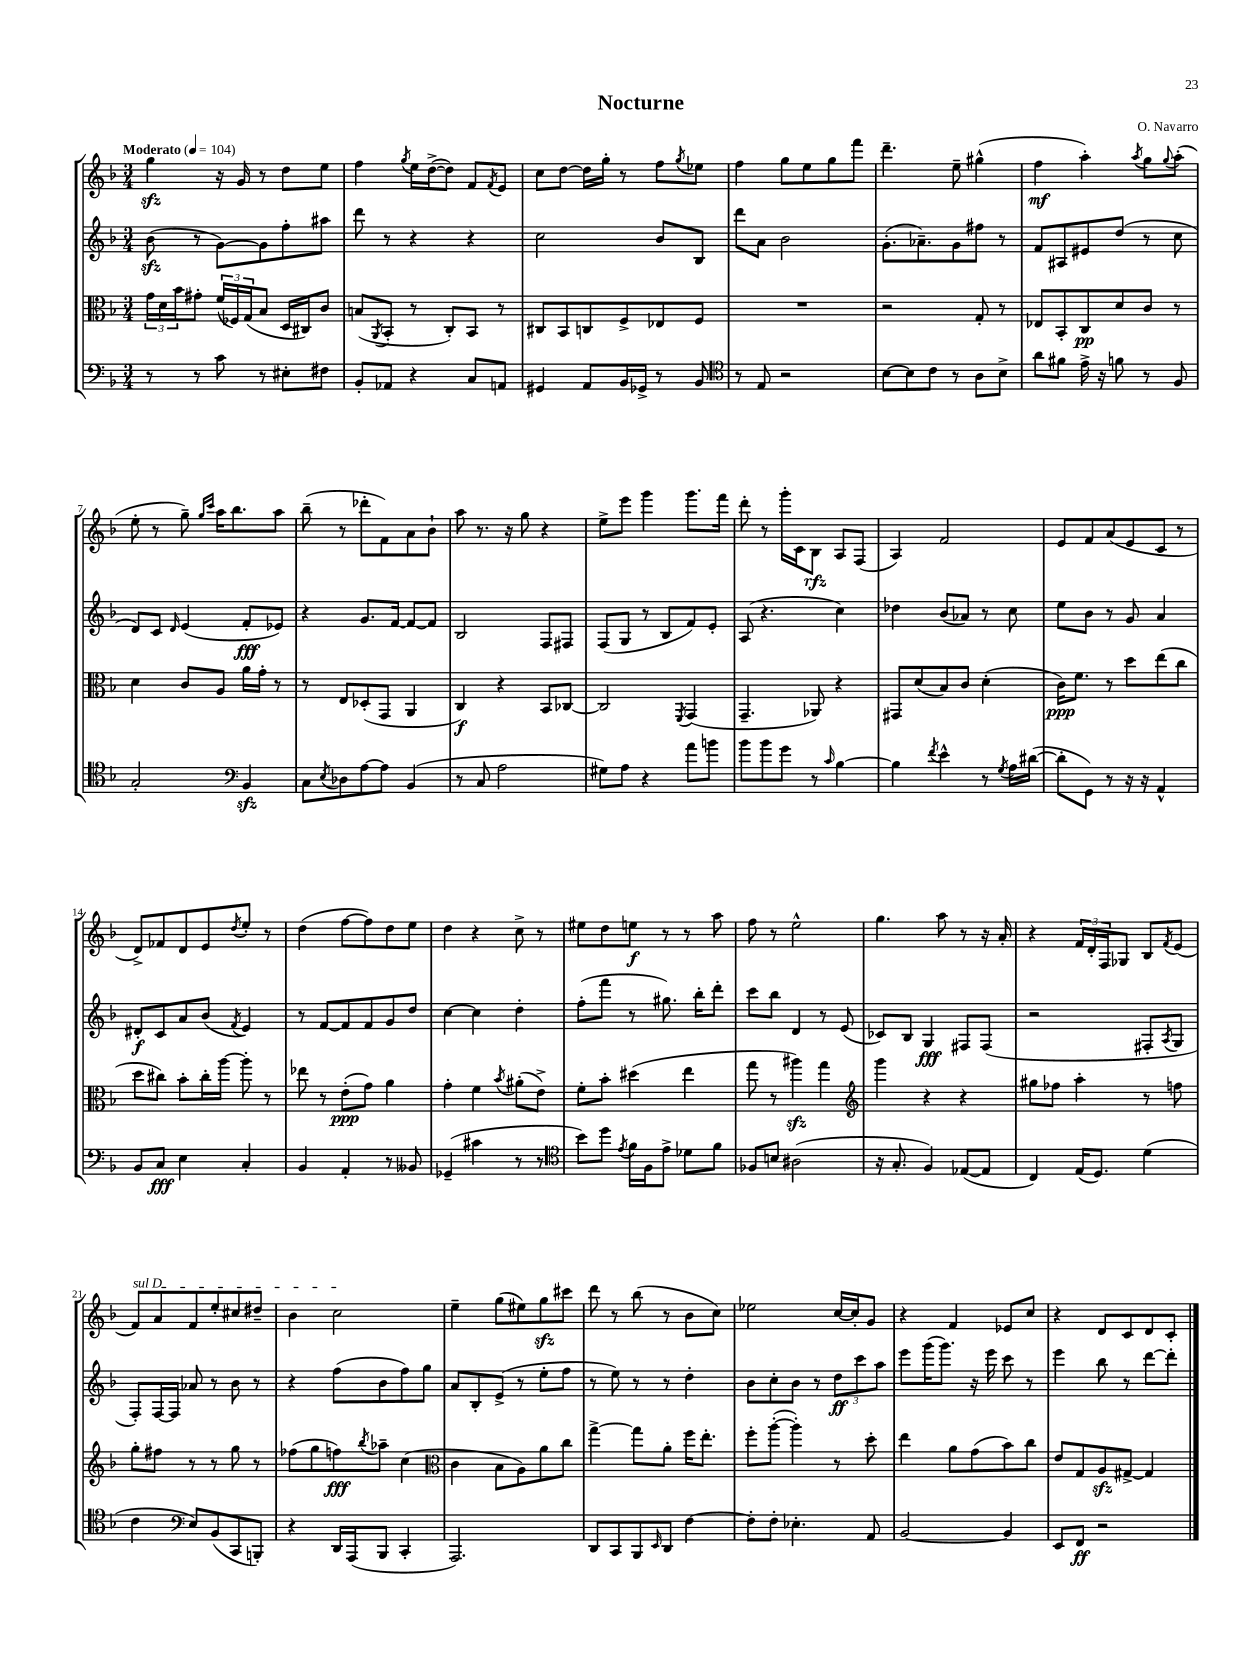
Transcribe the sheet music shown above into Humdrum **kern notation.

**kern	**dynam	**kern	**dynam	**kern	**dynam	**kern	**dynam
*part4	*part4	*part3	*part3	*part2	*part2	*part1	*part1
*staff4	*staff4	*staff3	*staff3	*staff2	*staff2	*staff1	*staff1
*clefF4	*	*clefC3	*	*clefG2	*	*clefG2	*
*k[b-]	*	*k[b-]	*	*k[b-]	*	*k[b-]	*
*M3/4	*	*M3/4	*	*M3/4	*	*M3/4	*
*MM104	*	*MM104	*	*MM104	*	*MM104	*
=1	=1	=1	=1	=1	=1	=1	=1
!	!	!	!	!	!	!LO:TX:a:B:t=Moderato	!
8r	.	24g\LL	.	(8b-zz\	.	4ggzz\	.
.	.	24d\	.	.	.	.	.
.	.	24b-\J	.	.	.	.	.
8r	.	8g#X'\J	.	8r	.	.	.
8c\	.	(24f/LL	.	[8g\L)	.	16r	.
.	.	24F-X/)	.	.	.	.	.
.	.	.	.	.	.	16g/	.
.	.	(24G/J	.	.	.	.	.
8r	.	8B-/J	.	8g\]	.	8r	.
8E#X'\L	.	16D/LL	.	8ff'\	.	8dd\L	.
.	.	16C#X/J)	.	.	.	.	.
8F#X\J	.	8c/J	.	8aa#X\J	.	8ee\J	.
=2	=2	=2	=2	=2	=2	=2	=2
8BB-'/L	.	(8Bn/L	.	8ddd\	.	4ff\	.
.	.	8qAA/	.	.	.	.	.
8AA-X/J	.	8BB-'/J	.	8r	.	.	.
.	.	.	.	.	.	8qgg/	.
4r	.	8r	.	4r	.	16ee\LL	.
.	.	.	.	.	.	([16dd^\J	.
.	.	8C'/L)	.	.	.	8dd\J])	.
8C/L	.	8BB-/J	.	4r	.	8f/L	.
.	.	.	.	.	.	8qf/	.
8AAn/J	.	8r	.	.	.	8e/J	.
=3	=3	=3	=3	=3	=3	=3	=3
4GG#X/	.	8C#X/L	.	2cc\	.	8cc\L	.
.	.	8BB-/	.	.	.	[8dd\J	.
8AA/L	.	8Cn/	.	.	.	16dd\LL]	.
.	.	.	.	.	.	16gg'\JJ	.
16BB-/L	.	8F^/	.	.	.	8r	.
16GG-X^/JJ	.	.	.	.	.	.	.
8r	.	8E-X/	.	8b-/L	.	8ff\L	.
.	.	.	.	.	.	8qgg/	.
8BB-/	.	8F/J	.	8B-/J	.	8ee-X\J	.
=4	=4	=4	=4	=4	=4	=4	=4
*clefC4	*	*	*	*	*	*	*
8r	.	2.r	.	8ddd\L	.	4ff\	.
8E/	.	.	.	8a\J	.	.	.
2r	.	.	.	2b-\	.	8gg\L	.
.	.	.	.	.	.	8ee\	.
.	.	.	.	.	.	8gg\	.
.	.	.	.	.	.	8fff\J	.
=5	=5	=5	=5	=5	=5	=5	=5
[8B-\L	.	2r	.	(8.g'\L	.	4.ddd~\	.
8B-\]	.	.	.	.	.	.	.
.	.	.	.	8.a-X~\)	.	.	.
8c\J	.	.	.	.	.	.	.
8r	.	.	.	8g\	.	8ee~\	.
8A\L	.	8G'/	.	8ff#X\J	.	(4gg#X^^\	.
8B-^\J	.	8r	.	8r	.	.	.
=6	=6	=6	=6	=6	=6	=6	=6
8a\L	.	8E-X/L	.	8f/L	.	4ff\	mf
8f#X\J	.	8BB-'/	.	8A#X/	.	.	.
16e^\	.	8C/	pp	8e#X/	.	4aa'\)	.
16r	.	.	.	.	.	.	.
8fn\	.	8d/	.	(8dd/J	.	.	.
.	.	.	.	.	.	8qaa/	.
8r	.	8c/J	.	8r	.	8gg\L	.
.	.	.	.	.	.	8qqgg/	.
8F/	.	8r	.	8cc\	.	(8aa'\J	.
!!LO:LB:g=z
=7	=7	=7	=7	=7	=7	=7	=7
2G'/	.	4d\	.	8d/L)	.	8ee'\	.
.	.	.	.	8c/J	.	8r	.
.	.	.	.	16qqd/	.	.	.
.	.	8c/L	.	(4e/	.	8gg~\)	.
.	.	.	.	.	.	16qqgg/LL	.
.	.	.	.	.	.	16qqccc/JJ	.
.	.	8A/J	.	.	.	16aa\KL	.
.	.	.	.	.	.	8.bb-\	.
*clefF4	*	*	*	*	*	*	*
4BB-zz/	.	16a\LL	.	8f'/L	fff	.	.
.	.	16g'\JJ	.	.	.	.	.
.	.	8r	.	8e-X/J)	.	8aa\J	.
=8	=8	=8	=8	=8	=8	=8	=8
8C\L	.	8r	.	4r	.	(8bb-~\	.
8qE/	.	.	.	.	.	.	.
8D-X\	.	8E/L	.	.	.	8r	.
[8A\	.	(8D-X'/	.	8.g/L	.	8ddd-X'\L	.
8A\J]	.	8GG/J	.	.	.	8f\)	.
.	.	.	.	[16f/Jk	.	.	.
(4BB-/	.	4AA/	.	8f/L_	.	8a\	.
.	.	.	.	8f/J]	.	8b-`\J	.
=9	=9	=9	=9	=9	=9	=9	=9
8r	.	4C/)	f	2B-/	.	8aa\	.
8C/	.	.	.	.	.	8.r	.
2A\	.	4r	.	.	.	.	.
.	.	.	.	.	.	16r	.
.	.	.	.	.	.	8gg\	.
.	.	8BB-/L	.	8F/L	.	4r	.
.	.	[8C-X/J	.	8F#X/J	.	.	.
=10	=10	=10	=10	=10	=10	=10	=10
8G#X\L)	.	2C-/]	.	(8F/L	.	8ee^\L	.
8A\J	.	.	.	8G/J	.	8eee\J	.
4r	.	.	.	8r	.	4ggg\	.
.	.	.	.	8B-/L	.	.	.
.	.	8qFF/	.	.	.	.	.
8a\L	.	(4GG/	.	8f/)	.	8.ggg\L	.
8bn\J	.	.	.	8e'/J	.	.	.
.	.	.	.	.	.	16fff\Jk	.
=11	=11	=11	=11	=11	=11	=11	=11
8b-\L	.	4.GG~/	.	(8A/	.	8ddd'\	.
8b-\	.	.	.	4.r	.	8r	.
8g\J	.	.	.	.	.	16ggg'\LL	.
.	.	.	.	.	.	16c\J	.
8r	.	8AA-X/)	.	.	.	8B-\J	rfz
16qqc/	.	.	.	.	.	.	.
[4B-\	.	4r	.	4cc\)	.	8A/L	.
.	.	.	.	.	.	(8F/J	.
=12	=12	=12	=12	=12	=12	=12	=12
4B-\]	.	8GG#X/L	.	4dd-X\	.	4A/)	.
.	.	(8d/	.	.	.	.	.
8qf/	.	.	.	.	.	.	.
4e^^\	.	8B-/)	.	(8b-/L	.	2f/	.
.	.	8c/J	.	8a-X/J)	.	.	.
8r	.	(4d'\	.	8r	.	.	.
8qG/	.	.	.	.	.	.	.
16A\LL	.	.	.	8cc\	.	.	.
([16d#X\JJ	.	.	.	.	.	.	.
=13	=13	=13	=13	=13	=13	=13	=13
8d#'\L]	.	16c\KL)	ppp	8ee\L	.	8e/L	.
.	.	8.f\J	.	.	.	.	.
8GG\J)	.	.	.	8b-\J	.	8f/	.
8r	.	8r	.	8r	.	(8a/	.
16r	.	8dd\L	.	8g/	.	8e/	.
16r	.	.	.	.	.	.	.
4AA^^/	.	(8ee\	.	4a/	.	8c/J	.
.	.	8cc\J	.	.	.	8r	.
!!LO:LB:g=z
=14	=14	=14	=14	=14	=14	=14	=14
8BB-/L	.	8dd\L	.	8d#X'/L	f	8d^/L)	.
8C/J	fff	8cc#X\J)	.	8c/	.	8f-X/	.
4E\	.	8b-'\L	.	8a/	.	8d/	.
.	.	16cc#'\L	.	(8b-/J	.	8e/	.
.	.	[16aa\JJ	.	.	.	.	.
.	.	.	.	8qf/	.	8qdd/	.
4C'/	.	8aa'\]	.	4e/)	.	8ee'/J	.
.	.	8r	.	.	.	8r	.
=15	=15	=15	=15	=15	=15	=15	=15
4BB-/	.	8ee-X\	.	8r	.	(4dd\	.
.	.	8r	.	[8f/L	.	.	.
4AA'/	.	(8e'\L	ppp	8f/]	.	[8ff\L	.
.	.	8g\J)	.	8f/	.	8ff\])	.
8r	.	4a\	.	8g/	.	8dd\	.
8BB--X/	.	.	.	8dd/J	.	8ee\J	.
=16	=16	=16	=16	=16	=16	=16	=16
(4GG-X~/	.	4g'\	.	[4cc\	.	4dd\	.
4c#X\	.	4f\	.	4cc\]	.	4r	.
.	.	8qb-/	.	.	.	.	.
8r	.	(8a#X'\L	.	4dd'\	.	8cc^\	.
8r	.	8e^\J)	.	.	.	8r	.
=17	=17	=17	=17	=17	=17	=17	=17
*clefC4	*	*	*	*	*	*	*
8b-\L)	.	8f'\L	.	(8ff'\L	.	8ee#X\L	.
8dd\J	.	8b-'\J	.	8fff\J	.	8dd\	.
8qe/	.	.	.	.	.	.	.
16f\LL	.	(4dd#X\	.	8r	.	8een\J	f
16F\J	.	.	.	.	.	.	.
8e^\J	.	.	.	8.gg#X\)	.	8r	.
8d-X\L	.	4ee\	.	.	.	8r	.
.	.	.	.	16bb-'\KL	.	.	.
8f\J	.	.	.	8ddd'\J	.	8aa\	.
=18	=18	=18	=18	=18	=18	=18	=18
8F-X/L	.	8gg\	.	8ccc\L	.	8ff\	.
8Bn/J	.	8r	.	8bb-\J	.	8r	.
(2A#X\	.	4aa#Xzz\)	.	4d/	.	2ee^^\	.
.	.	4gg\	.	8r	.	.	.
.	.	.	.	(8e/	.	.	.
=19	=19	=19	=19	=19	=19	=19	=19
*	*	*clefG2	*	*	*	*	*
16r	.	4ggg\	.	8c-X/L)	.	4.gg\	.
8.G'/	.	.	.	.	.	.	.
.	.	.	.	8B-/J	.	.	.
4F/)	.	4r	.	4G/	fff	.	.
.	.	.	.	.	.	8aa\	.
([8E-X/L	.	4r	.	8F#X/L	.	8r	.
8E-/J]	.	.	.	(8F#/J	.	16r	.
.	.	.	.	.	.	16a'/	.
=20	=20	=20	=20	=20	=20	=20	=20
4C/)	.	8gg#X\L	.	2r	.	4r	.
.	.	8ff-X\J	.	.	.	.	.
(16E/KL	.	4aa'\	.	.	.	24f/LL	.
.	.	.	.	.	.	24d'/	.
8.D/J)	.	.	.	.	.	.	.
.	.	.	.	.	.	24F/J	.
.	.	.	.	.	.	8G-X/J	.
(4d\	.	8r	.	8F#X'/L	.	8B-/L	.
.	.	.	.	8qA/	.	8qf/	.
.	.	8ffn\	.	8G/J	.	(8e/J	.
!!LO:LB:g=z
=21	=21	=21	=21	=21	=21	=21	=21
!	!	!	!	!	!	!LO:TX:a:i:t=sul D	!
4c\	.	8gg'\L	.	8F'/L)	.	8f/L)	.
.	.	8ff#X\J	.	[16F/L	.	8a/	.
.	.	.	.	16F/JJ]	.	.	.
*clefF4	*	*	*	*	*	*	*
8E/L)	.	8r	.	8a-X/	.	8f/	.
(8BB-/	.	8r	.	8r	.	8ee'/	.
8CC/	.	8gg\	.	8b-\	.	8cc#X/	.
8BBBn'/J)	.	8r	.	8r	.	8dd#X~/J	.
=22	=22	=22	=22	=22	=22	=22	=22
4r	.	(8ff-X\L	.	4r	.	4b-\	.
.	.	8gg\	.	.	.	.	.
16DD/LL	.	8ffn\)	fff	(8ff\L	.	2cc\	.
(16AAA/J	.	.	.	.	.	.	.
.	.	8qbb-/	.	.	.	.	.
8BBB-/J	.	8aa-X~\J	.	8b-\	.	.	.
4CC'/	.	(4cc\	.	8ff\)	.	.	.
.	.	.	.	8gg\J	.	.	.
=23	=23	=23	=23	=23	=23	=23	=23
*	*	*clefC3	*	*	*	*	*
2.AAA/)	.	4c\	.	8a/L	.	4ee~\	.
.	.	.	.	8B-'/	.	.	.
.	.	8B-\L	.	(8e^/J	.	(8gg\L	.
.	.	8A\)	.	8r	.	8ee#X\)	.
.	.	8a\	.	8ee'\L	.	8ggzz\	.
.	.	8cc\J	.	8ff\J	.	8ccc#X\J	.
=24	=24	=24	=24	=24	=24	=24	=24
8DD/L	.	[4gg^\	.	8r	.	8ddd\	.
8CC/	.	.	.	8ee\)	.	8r	.
8BBB-/	.	8gg\L]	.	8r	.	(8bb-\	.
16qqEE/	.	.	.	.	.	.	.
8DD/J	.	8a'\J	.	8r	.	8r	.
[4F\	.	16ff\KL	.	4dd'\	.	8b-\L	.
.	.	8.ee'\J	.	.	.	.	.
.	.	.	.	.	.	8cc\J)	.
=25	=25	=25	=25	=25	=25	=25	=25
8F'\L]	.	8ff'\L	.	8b-\L	.	2ee-X\	.
8F'\J	.	([8aa'\J	.	8cc'\	.	.	.
4.E-X'\	.	4aa'\])	.	8b-\J	.	.	.
.	.	.	.	8r	.	.	.
.	.	8r	.	12dd\L	ff	[16cc/LL	.
.	.	.	.	.	.	16cc'/J]	.
.	.	.	.	12ccc\	.	.	.
8AA/	.	8dd'\	.	.	.	8g/J	.
.	.	.	.	12aa\J	.	.	.
=26	=26	=26	=26	=26	=26	=26	=26
[2BB-/	.	4ee\	.	8eee\L	.	4r	.
.	.	.	.	(16ggg\K	.	.	.
.	.	.	.	8.ggg\J)	.	.	.
.	.	8a\L	.	.	.	4f/	.
.	.	(8g\	.	16r	.	.	.
.	.	.	.	16eee\	.	.	.
4BB-/]	.	8b-\)	.	8ccc\	.	8e-X/L	.
.	.	8cc\J	.	8r	.	8cc/J	.
=27	=27	=27	=27	=27	=27	=27	=27
8EE/L	.	8e/L	.	4eee\	.	4r	.
8FF/J	ff	8G/	.	.	.	.	.
2r	.	8Azz/	.	8bb-\	.	8d/L	.
.	.	[8G#X^/J	.	8r	.	8c/	.
.	.	4G#/]	.	[8ddd\L	.	8d/	.
.	.	.	.	8ddd'\J]	.	8c'/J	.
==	==	==	==	==	==	==	==
*-	*-	*-	*-	*-	*-	*-	*-
